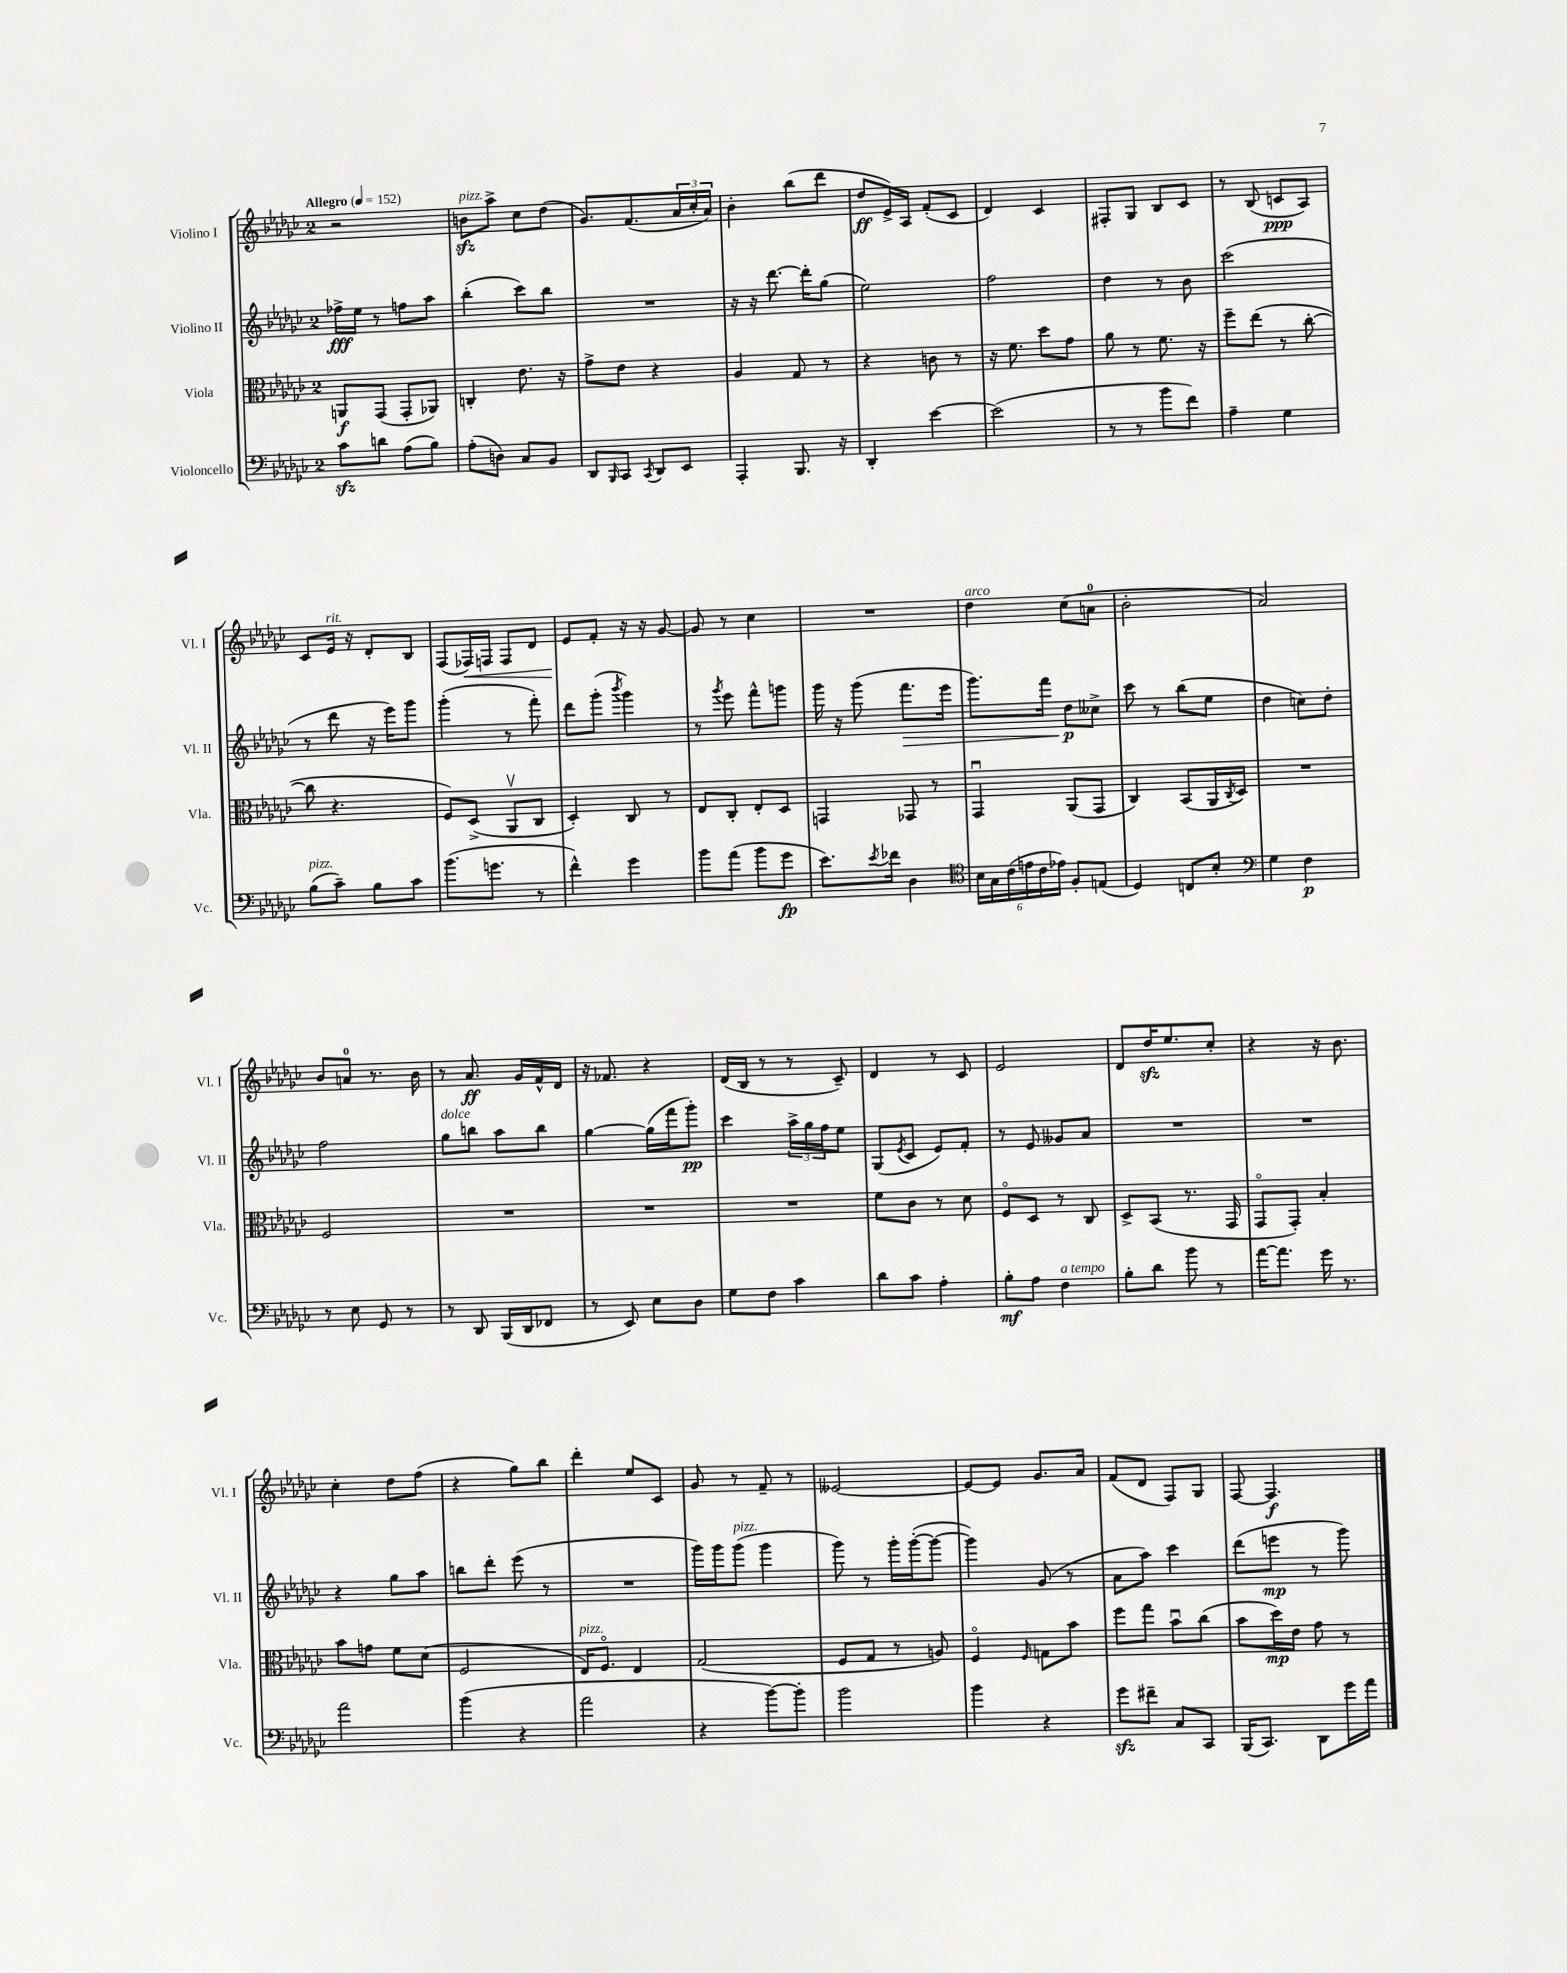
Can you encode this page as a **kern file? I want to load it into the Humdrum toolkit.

**kern	**kern	**kern	**kern
*staff4	*staff3	*staff2	*staff1
*clefF4	*clefC3	*clefG2	*clefG2
*k[b-e-a-d-g-c-]	*k[b-e-a-d-g-c-]	*k[b-e-a-d-g-c-]	*k[b-e-a-d-g-c-]
*M2/4	*M2/4	*M2/4	*M2/4
*MM152	*MM152	*MM152	*MM152
8c-	8AA	16ff-^	2r
.	.	16ee-	.
8d	(8GG-	8r	.
(8A-	8GG-'	8ff	.
8B-)	8AA-)	8aa-	.
=	=	=	=
(8A-'	4C'	(4bb-'	8b
8D)	.	.	8aa-^
8C-	8.e-	8ccc-)	8cc-
8BB-	.	8bb-	(8dd-
.	16r	.	.
=	=	=	=
8DD-	8g-^	2r	8.g-)
16qqBBB-	.	.	.
8CC-	8e-	.	.
.	.	.	(8.f
8qCC-	.	.	.
8DD-	4r	.	.
8EE-	.	.	24a-
.	.	.	24cc-'
.	.	.	24a-)
=	=	=	=
4AAA-'	4A-	16r	4b-'
.	.	16r	.
.	.	[8.ddd-	.
8.BBB-	8G-	.	(8bb-
.	.	16ddd-']	.
.	8r	(8gg-	8ddd-
16r	.	.	.
=	=	=	=
4DD-'	4r	2ee-)	8dd-
.	.	.	16e-^)
.	.	.	16A-
[4e-	8c	.	(8f'
.	8r	.	8c-
=	=	=	=
(2e-]	16r	2ff	4d-)
.	8.f	.	.
.	8dd-	.	4c-
.	8g-	.	.
=	=	=	=
8r	8a-	4dd-	8F#'
8r	8r	.	8G-
8b-	8.f	8r	8B-
8f)	.	8b-	8c-
.	16r	.	.
=	=	=	=
4A-~	8ff~	(2ccc-	8r
.	(8ee-	.	(8B-
4G-	8r	.	8c
.	[8cc-'	.	8A-)
=	=	=	=
(8B-	8cc-]	8r	8c-
8c-~)	4.r	8ddd-	16e-
.	.	.	16r
8B-	.	16r	8d-'
.	.	16eee-)	.
8c-	.	8ggg-	8B-
=	=	=	=
(8.b-	8F)	(4ggg-'	(8F
.	(8D-^	.	16F-)
8.g	.	.	16F
.	8AA-v	8r	8F
8r	8C-	8fff')	8d-
=	=	=	=
4f^^)	4D-')	8ddd-	8e-
.	.	(8ggg-'	8f'
.	.	8qbbb-	.
4g-	8C-	4ggg-)	16r
.	.	.	16r
.	8r	.	[8g-
=	=	=	=
8b-	8E-	8r	8g-]
.	.	8qggg-	.
(8a-	8C-'	8eee-	8r
8b-	8E-'	8fff^^	4cc-
8g-	8D-	8ggg	.
=	=	=	=
8.e-)	4GG	16ggg-	2r
.	.	16r	.
.	.	(8ggg-	.
8qe-	.	.	.
16f-	.	.	.
4D-	8GG-	8.fff	.
.	8r	.	.
.	.	16eee-	.
=	=	=	=
*clefC4	*	*	*
24B-	4GG-u	8.ggg-)	4dd-
24G-	.	.	.
(24c-	.	.	.
24e	.	.	.
24c-	.	.	.
.	.	16fff	.
24e-)	.	.	.
8F'	(8AA-	8dd-	(8cc-
(8E	8GG-	8cc--^	8a
=	=	=	=
4D-)	4C-)	8ccc-	2b-'
.	.	8r	.
8C	(8BB-	(8bb-	.
8B-'	16AA-	8ee-	.
.	8qC-	.	.
.	16D-)	.	.
=	=	=	=
*clefF4	*	*	*
4G-	2r	4dd-	2a-)
4F	.	8cc)	.
.	.	8dd-'	.
=	=	=	=
8r	2F	2ff	8b-
8E-	.	.	8a
8GG-	.	.	8.r
8r	.	.	.
.	.	.	16b-
=	=	=	=
8r	2r	8gg-	8r
8DD-	.	8bb	8.a-
(16BBB-	.	8aa-	.
16DD-	.	.	16g-
8FF-	.	8bb	16f^^
.	.	.	16d-
=	=	=	=
8r	2r	[4gg-	16r
.	.	.	8.f-
8EE-)	.	.	.
8E-	.	(16gg-]	4r
.	.	16fff	.
8D-	.	8ggg-')	.
=	=	=	=
8G-	2r	4ccc-	(16d-
.	.	.	16B-
8F	.	.	8r
4c-	.	24aa-^	8r
.	.	24gg-	.
.	.	24ff	.
.	.	8ee-	8c-~)
=	=	=	=
8d-	8f	(8G-	4d-
.	.	8qe-	.
8c-	8c-	8c-	.
4A-'	8r	8e-)	8r
.	8d-	8f'	8c-
=	=	=	=
8B-'	8Fo	8r	2e-
8A-	8D-	8e-	.
4F	8r	8g--	.
.	8C-	8a-	.
=	=	=	=
8B-'	8D-^	2r	8d-
8d-	(8BB-	.	16dd-
.	.	.	8.ee-
8b-	8.r	.	.
8r	.	.	8cc-'
.	16GG-	.	.
=	=	=	=
[16a-	8GG-o	2r	4r
8.a-]	.	.	.
.	8GG-')	.	.
16g-	4B-'	.	16r
8.r	.	.	8.b-
=	=	=	=
2a-	8b-	4r	4cc-'
.	8g	.	.
.	8f	8gg-	8dd-
.	(8d-	8aa-	(8ff
=	=	=	=
(4b-	2F	8bb	4r
.	.	8ddd-'	.
4r	.	(8eee-	8gg-)
.	.	8r	8bb-
=	=	=	=
2a-	16E-)	2r	4ddd-'
.	8.Fo	.	.
.	4E-	.	8ee-
.	.	.	8c-
=	=	=	=
4r	(2G-	16ggg-)	8g-
.	.	16ggg-	.
.	.	(8ggg-	8r
[8b-)	.	4ggg-	8f~
8b-']	.	.	8r
=	=	=	=
2b-	8F	8ggg-)	[2e--
.	8G-	8r	.
.	8r	16ggg-'	.
.	.	([16ggg-'	.
.	8A)	8ggg-_	.
=	=	=	=
4b-	4Fo	4ggg-])	8e--_
.	.	.	8e--]
.	16qqF	.	.
4r	8G	(8g-	8.g-
.	8b-	8r	.
.	.	.	16a-
=	=	=	=
8g-	8ff	8a-	(8f
8f#~	8gg-	8aa-)	8d-
8C-	8b-u	4ccc-	8F)
8CC-	(8cc-	.	8G-
=	=	=	=
(16BBB-	8b-	(8ddd-	[8F
8.CC-)	.	.	.
.	16dd-)	8eee	4.F]
.	16e-	.	.
8DD-	8g-	8r	.
16g-	8r	8ggg-)	.
16a-	.	.	.
==	==	==	==
*-	*-	*-	*-
